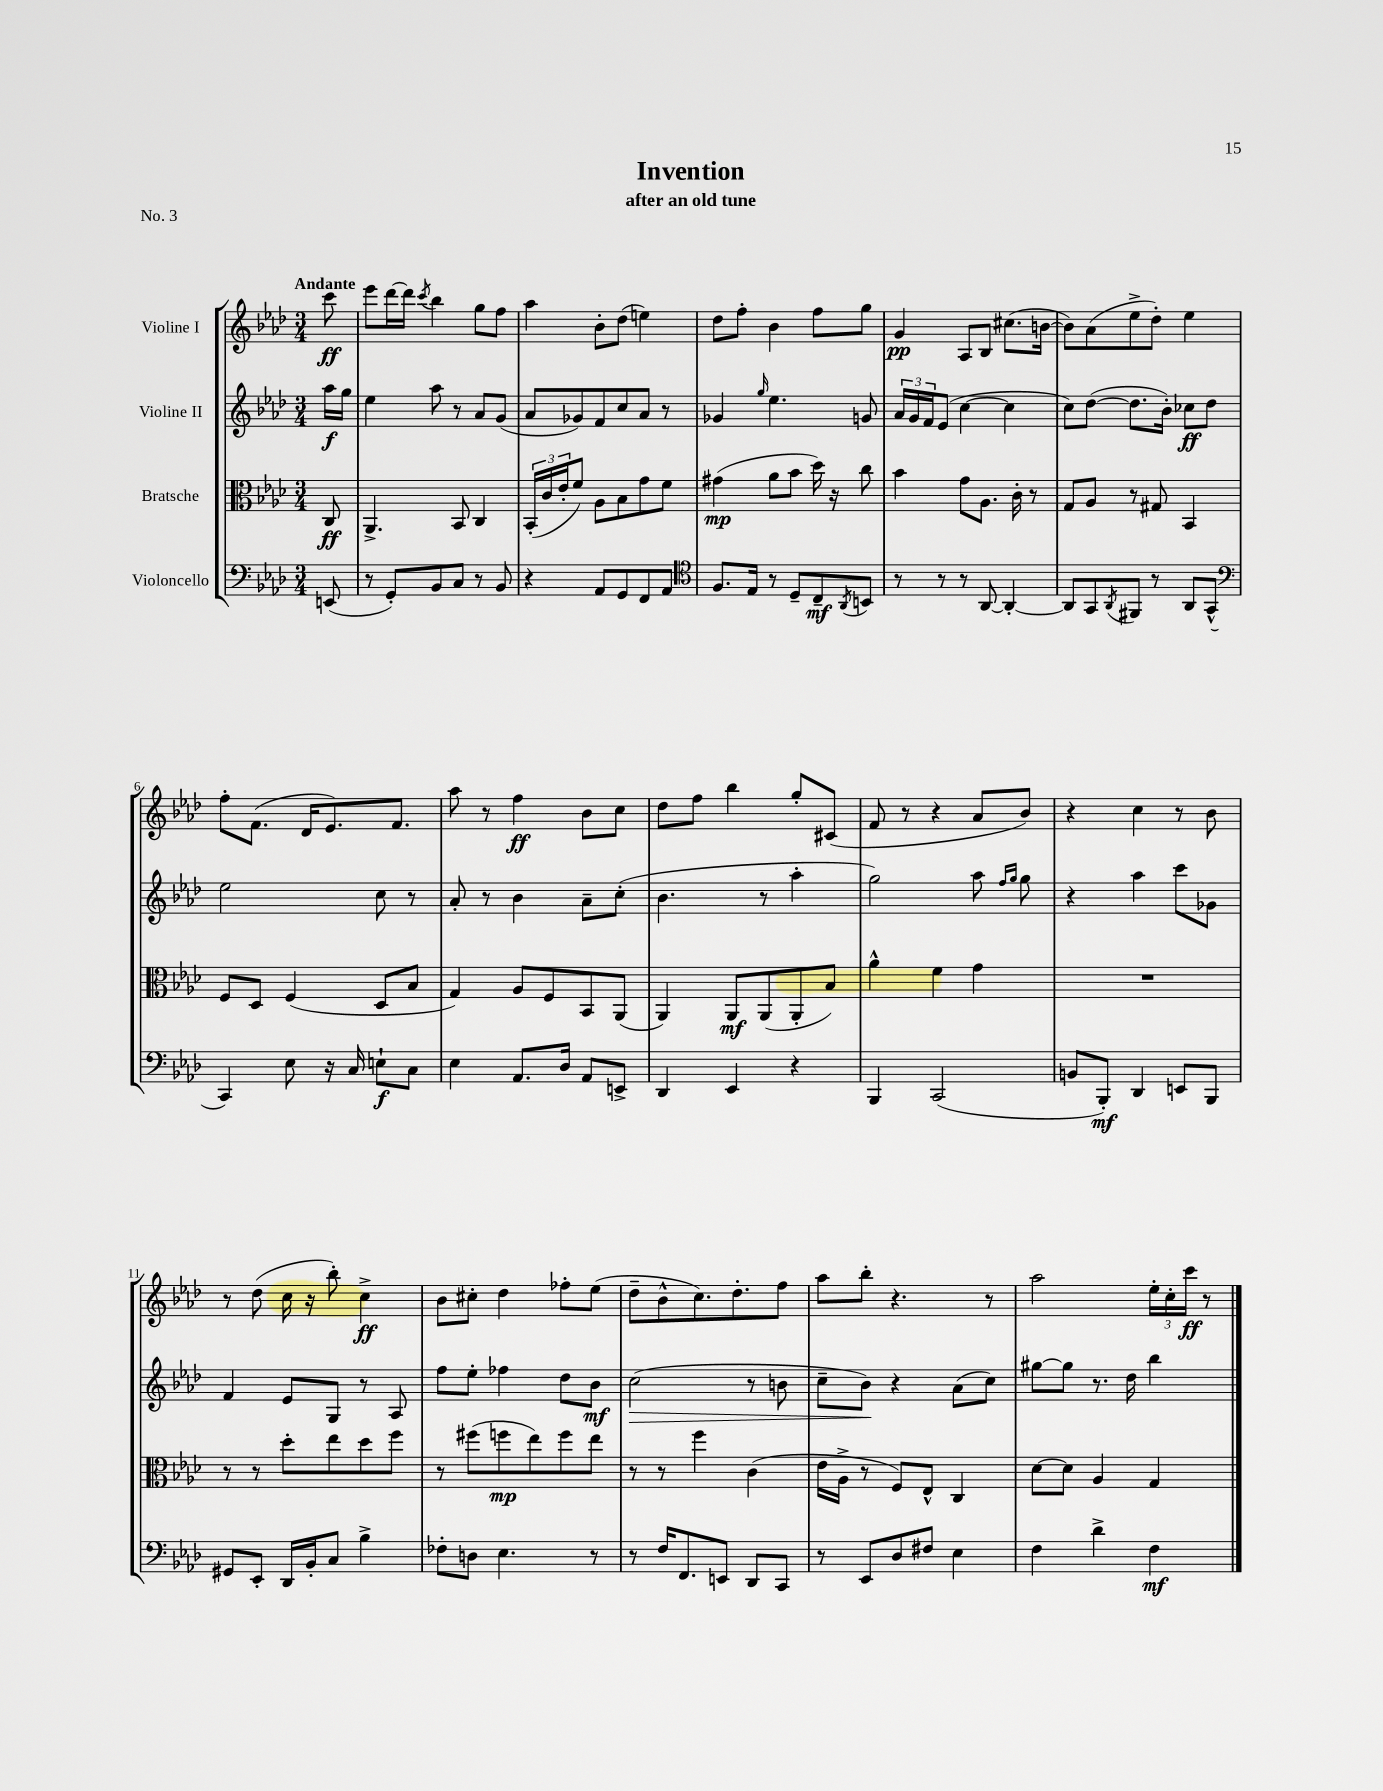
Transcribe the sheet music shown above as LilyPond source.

\header { title = "Invention" subtitle = "after an old tune" piece = "No. 3" }
<<
\new StaffGroup <<
\new Staff = "s0" \with { instrumentName = "Violine I" } {
    \clef treble \key aes \major \numericTimeSignature \time 3/4 \partial 8 \tempo "Andante"
    c'''8\ff |
    ees'''8 des'''16~ des'''16 \acciaccatura { c'''8 } bes''4 g''8 f''8 |
    aes''4 bes'8-. des''8( e''4) |
    des''8 f''8-. bes'4 f''8 g''8 |
    g'4\pp aes8 bes8 cis''8.( b'16~ |
    b'8) aes'8( ees''8-> des''8-.) ees''4 |
    f''8-. f'8.( des'16 ees'8.) f'8. |
    aes''8 r8 f''4\ff bes'8 c''8 |
    des''8 f''8 bes''4 g''8-. cis'8( |
    f'8 r8 r4 aes'8 bes'8) |
    r4 c''4 r8 bes'8 |
    r8 des''8( c''16 r16 bes''8-.) c''4->\ff |
    bes'8 cis''8-. des''4 fes''8-. ees''8( |
    des''8-- bes'8-^ c''8.) des''8.-. f''8 |
    aes''8 bes''8-. r4. r8 |
    aes''2 \tuplet 3/2 { ees''16-. c''16-. c'''16\ff } r8 \bar "|." |
}
\new Staff = "s1" \with { instrumentName = "Violine II" } {
    \clef treble \key aes \major \numericTimeSignature \time 3/4 \partial 8
    aes''16\f g''16 |
    ees''4 aes''8 r8 aes'8 g'8( |
    aes'8 ges'8) f'8 c''8 aes'8 r8 |
    ges'4 \grace { g''16 } ees''4. g'8 |
    \tuplet 3/2 { aes'16 g'16 f'16 } ees'8( c''4~ c''4 |
    c''8) des''8~( des''8. bes'16-.) ces''8\ff des''8 |
    ees''2 c''8 r8 |
    aes'8-. r8 bes'4 aes'8-- c''8-.( |
    bes'4. r8 aes''4-. |
    g''2) aes''8 \grace { f''16 g''16 } g''8 |
    r4 aes''4 c'''8 ges'8 |
    f'4 ees'8 g8 r8 aes8 |
    f''8 ees''8-. fes''4 des''8 bes'8\mf |
    c''2\>( r8 b'8 |
    c''8-- bes'8\!) r4 aes'8( c''8) |
    gis''8~ gis''8 r8. des''16 bes''4 \bar "|." |
}
\new Staff = "s2" \with { instrumentName = "Bratsche" } {
    \clef alto \key aes \major \numericTimeSignature \time 3/4 \partial 8
    c8\ff |
    aes,4.-> bes,8 c4 |
    \tuplet 3/2 { bes,16-.( c'16 ees'16-. } f'8) aes8 bes8 g'8 f'8 |
    gis'4\mp( aes'8 bes'8 des''16) r16 c''8 |
    bes'4 g'8 aes8. c'16-. r8 |
    g8 aes8 r8 gis8 bes,4 |
    f8 des8 f4( des8 bes8 |
    g4) aes8 f8 bes,8 aes,8( |
    aes,4) aes,8\mf aes,8( aes,8-. bes8) |
    aes'4-^ f'4 g'4 |
    R2. |
    r8 r8 des''8-. ees''8 des''8 f''8 |
    r8 fis''8( f''8\mp ees''8) f''8 ees''8 |
    r8 r8 f''4 c'4( |
    ees'16 aes16-> r8 f8) ees8-^ c4 |
    des'8~ des'8 aes4 g4 \bar "|." |
}
\new Staff = "s3" \with { instrumentName = "Violoncello" } {
    \clef bass \key aes \major \numericTimeSignature \time 3/4 \partial 8
    e,8( |
    r8 g,8-.) bes,8 c8 r8 bes,8 |
    r4 aes,8 g,8 f,8 aes,8 |
    \clef tenor f8. ees16 r8 des8-- c8--\mf \acciaccatura { aes,8 } b,8 |
    r8 r8 r8 aes,8~ aes,4~-. |
    aes,8 g,8 \acciaccatura { aes,8 } fis,8 r8 aes,8 g,8-^( |
    \clef bass c,4) ees8 r16 c16 e8-!\f c8 |
    ees4 aes,8. des16 aes,8 e,8-> |
    des,4 ees,4 r4 |
    bes,,4 c,2( |
    b,8 bes,,8-.\mf) des,4 e,8 bes,,8 |
    gis,8 ees,8-. des,16 bes,16-. c8 bes4-> |
    fes8-. d8 ees4. r8 |
    r8 f16 f,8. e,8 des,8 c,8 |
    r8 ees,8 des8 fis8 ees4 |
    f4 des'4-> f4\mf \bar "|." |
}
>>
>>
